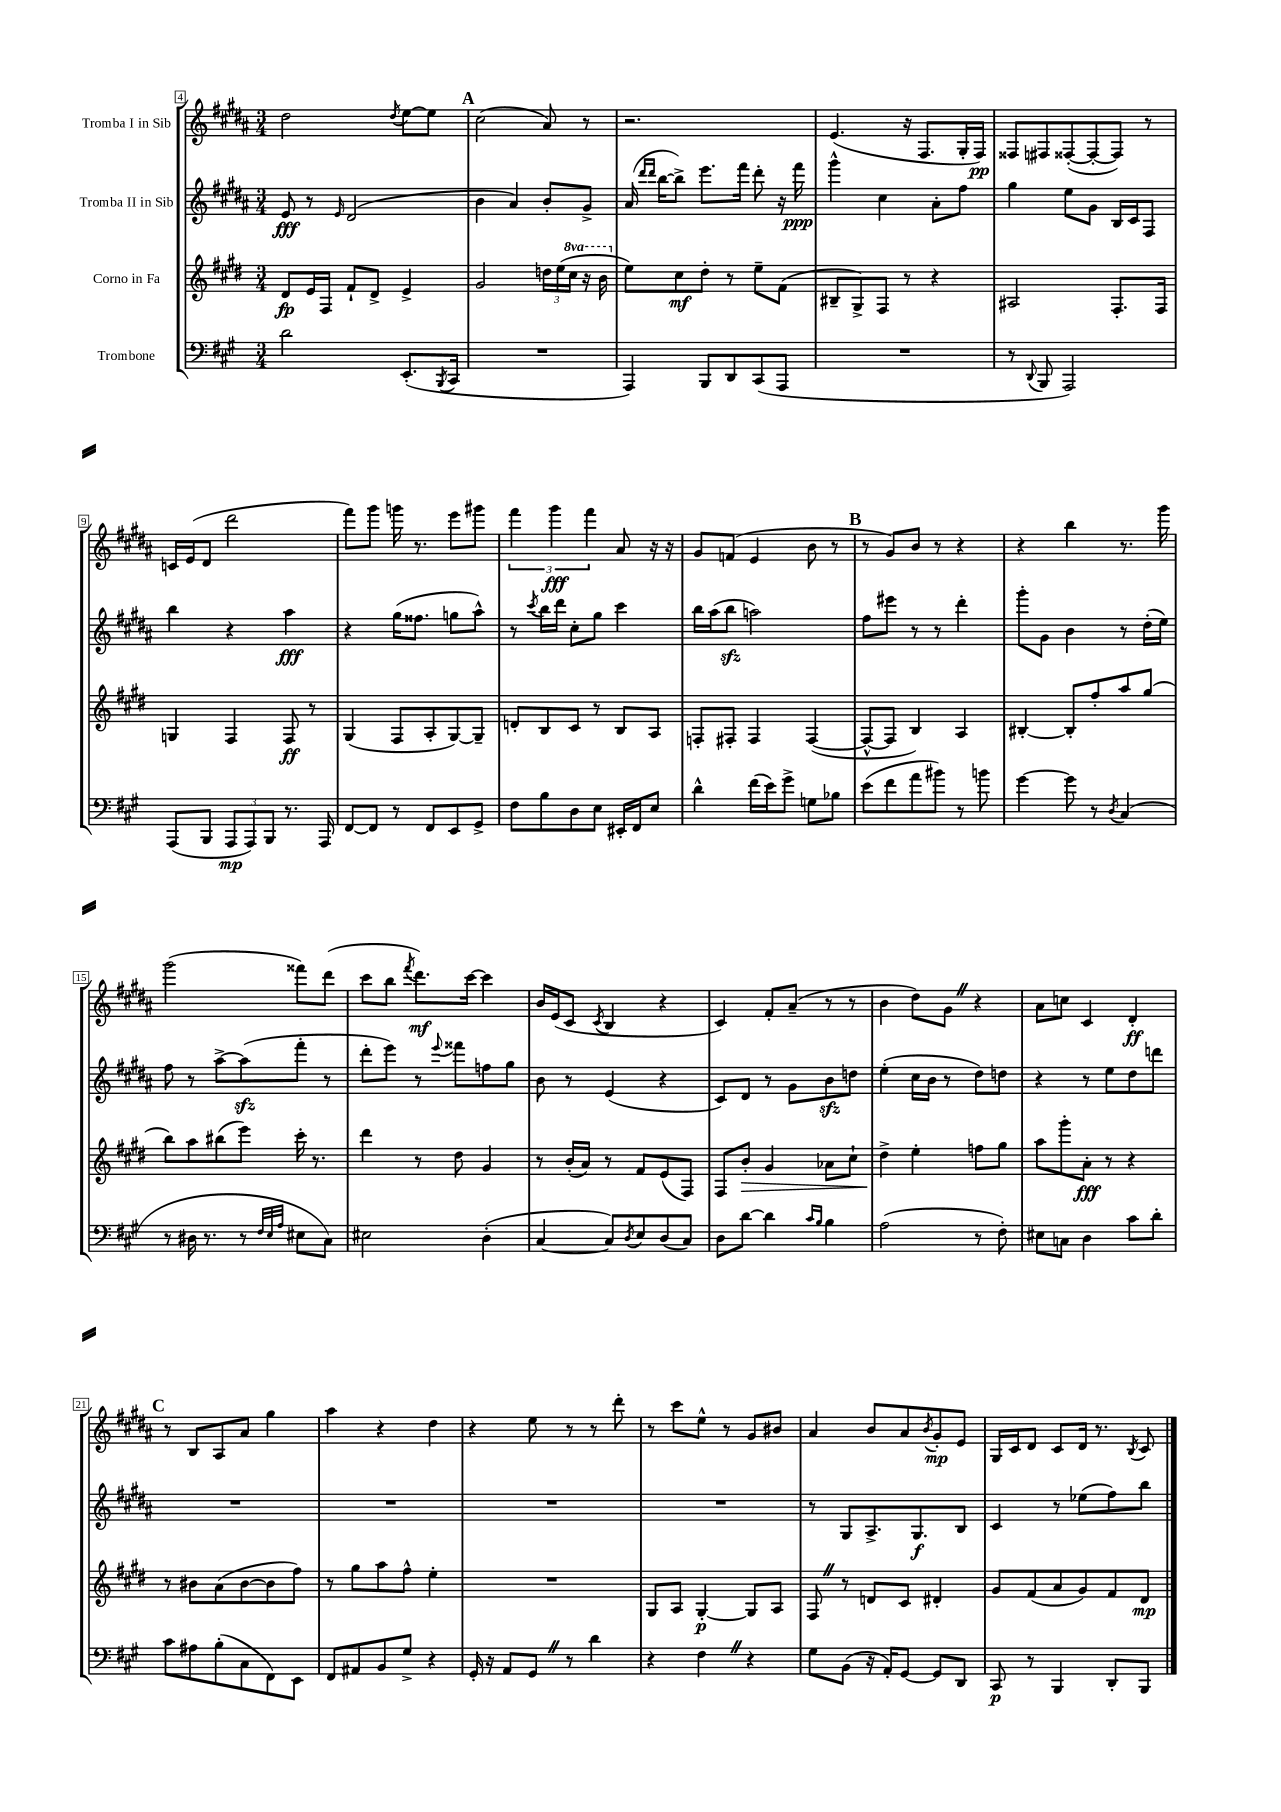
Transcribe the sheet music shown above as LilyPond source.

<<
\new StaffGroup <<
\new Staff = "s0" \with { instrumentName = "Tromba I in Sib" } {
    \clef treble \key b \major \numericTimeSignature \time 3/4
    dis''2 \acciaccatura { dis''8 } e''8~ e''8 |
    \mark \markup { \bold "A" } cis''2( ais'8) r8 |
    r2. |
    e'4.( r16 fis8. gis16-. fis16\pp) |
    fisis8 fis8 fisis8~-.( fisis8~-. fisis8) r8 |
    c'16 e'16( dis'8 dis'''2 |
    fis'''8) gis'''8 g'''16 r8. e'''8 gis'''8 |
    \tuplet 3/2 { fis'''4 gis'''4\fff fis'''4 } ais'8 r16 r16 |
    gis'8 f'8( e'4 b'8 r8 |
    \mark \markup { \bold "B" } r8 gis'8) b'8 r8 r4 |
    r4 b''4 r8. gis'''16 |
    gis'''2( fisis'''8) dis'''8( |
    cis'''8 b''8 \acciaccatura { fis'''8 } dis'''8.\mf) cis'''16~ cis'''4 |
    b'16 e'16( cis'8 \acciaccatura { cis'8 } b4 r4 |
    cis'4) fis'8-. ais'8--( r8 r8 |
    b'4 dis''8) gis'8 \once \override BreathingSign.text = \markup { \musicglyph "scripts.caesura.straight" } \breathe r4 |
    ais'8 c''8 cis'4 dis'4-.\ff |
    \mark \markup { \bold "C" } r8 b8 ais8 ais'8 gis''4 |
    ais''4 r4 dis''4 |
    r4 e''8 r8 r8 dis'''8-. |
    r8 cis'''8 e''8-^ r8 gis'8 bis'8 |
    ais'4 b'8 ais'8 \acciaccatura { b'8 } gis'8-.\mp e'8 |
    gis16 cis'16 dis'8 cis'8 dis'16 r8. \acciaccatura { b8 } cis'8 \bar "|." |
}
\new Staff = "s1" \with { instrumentName = "Tromba II in Sib" } {
    \clef treble \key b \major \numericTimeSignature \time 3/4
    e'8\fff r8 \grace { e'16 } dis'2( |
    \mark \markup { \bold "A" } b'4 ais'4) b'8-. gis'8-> |
    ais'16( \grace { dis'''16 dis'''16 } b''16~ b''8->) e'''8. fis'''16 dis'''8-. r16 fis'''16\ppp |
    gis'''4-^ cis''4 ais'8-. fis''8 |
    gis''4 e''8 gis'8 b16 cis'16 fis8 |
    b''4 r4 ais''4\fff |
    r4 gis''16( fisis''8. g''8 ais''8-^) |
    r8 \acciaccatura { cis'''8 } b''16 dis'''16 cis''8-. gis''8 cis'''4 |
    b''16 ais''16( b''8\sfz a''2) |
    \mark \markup { \bold "B" } fis''8 eis'''8 r8 r8 dis'''4-. |
    gis'''8-. gis'8 b'4 r8 dis''16-.( e''16) |
    fis''8 r8 ais''8~-> ais''8\sfz( fis'''8-. r8 |
    dis'''8-. e'''8) r8 \appoggiatura { e'''8 } fisis'''8 f''8 gis''8 |
    b'8 r8 e'4( r4 |
    cis'8) dis'8 r8 gis'8 b'8\sfz d''8 |
    e''4-.( cis''16 b'16 r8 dis''8) d''8 |
    r4 r8 e''8 dis''8 d'''8 |
    \mark \markup { \bold "C" } R2. |
    R2. |
    R2. |
    R2. |
    r8 gis8 ais8.-> gis8.\f b8 |
    cis'4 r8 ees''8( fis''8) b''8 \bar "|." |
}
\new Staff = "s2" \with { instrumentName = "Corno in Fa" } {
    \clef treble \key e \major \numericTimeSignature \time 3/4 \set Staff.ottavationMarkups = #ottavation-simple-ordinals
    dis'8\fp e'16 fis16 fis'8-! dis'8-> e'4-> |
    \mark \markup { \bold "A" } gis'2 \tuplet 3/2 { d''16 e''16( \ottava #1 cis'''16 } r16 b''16 \ottava #0 |
    e''8) cis''8\mf dis''8-. r8 e''8-- fis'8( |
    bis8-- gis8->) fis8 r8 r4 |
    ais2 fis8.-. fis16 |
    g4 fis4 fis8\ff r8 |
    gis4( fis8 a8-. gis8~) gis8-- |
    d'8-. b8 cis'8 r8 b8 a8 |
    f8-. fis8-. fis4 fis4~( |
    \mark \markup { \bold "B" } fis8~-^ fis8 b4) a4 |
    bis4~-. bis8-. fis''8-. a''8 gis''8( |
    b''8) a''8 bis''8( e'''8) cis'''16-. r8. |
    dis'''4 r8 dis''8 gis'4 |
    r8 b'16-.( a'16) r8 fis'8 e'8( fis8) |
    fis8 b'8-.\> gis'4 aes'8 cis''8-! |
    dis''4->\! e''4-. f''8 gis''8 |
    a''8 gis'''8-. a'8-.\fff r8 r4 |
    \mark \markup { \bold "C" } r8 bis'8 a'8( bis'8~ bis'8 fis''8) |
    r8 gis''8 a''8 fis''8-^ e''4-. |
    R2. |
    gis8 a8 gis4~-.\p gis8 a8 |
    fis8 \once \override BreathingSign.text = \markup { \musicglyph "scripts.caesura.straight" } \breathe r8 d'8 cis'8 dis'4-. |
    gis'8 fis'8( a'8 gis'8) fis'8 dis'8\mp \bar "|." |
}
\new Staff = "s3" \with { instrumentName = "Trombone" } {
    \clef bass \key a \major \numericTimeSignature \time 3/4
    d'2 e,8.-.( \acciaccatura { b,,8 } cis,16 |
    \mark \markup { \bold "A" } R2. |
    a,,4) b,,8 d,8 cis,8( a,,8 |
    R2. |
    r8 \appoggiatura { d,8 } b,,8 a,,2) |
    a,,8( b,,8 \tuplet 3/2 { a,,8\mp a,,8) b,,8 } r8. a,,16 |
    fis,8~ fis,8 r8 fis,8 e,8 gis,8-> |
    fis8 b8 d8 e8 eis,16-. fis,16 e8 |
    d'4-^ fis'16( e'16) gis'8-> g8 bes8 |
    \mark \markup { \bold "B" } e'8( fis'8 a'8 bis'8) r8 b'8 |
    gis'4~ gis'8 r8 \acciaccatura { d8 } cis4( |
    r8 dis16 r8. r8 \grace { fis32 e32 a32 } eis8 cis8) |
    eis2 d4-.( |
    cis4~ cis8) \acciaccatura { d8 } e8 d8( cis8) |
    d8 d'8~ d'4 \grace { cis'16 b16 } b4 |
    a2( r8 fis8-.) |
    eis8 c8 d4 cis'8 d'8-. |
    \mark \markup { \bold "C" } cis'8 ais8 b8-.( cis8 fis,8) e,8 |
    fis,8 ais,8 b,8 gis8-> r4 |
    gis,16-. r16 a,8 gis,8 \once \override BreathingSign.text = \markup { \musicglyph "scripts.caesura.straight" } \breathe r8 d'4 |
    r4 fis4 \once \override BreathingSign.text = \markup { \musicglyph "scripts.caesura.straight" } \breathe r4 |
    gis8 b,8( r16 a,16-.) gis,8~ gis,8 d,8 |
    cis,8\p r8 b,,4 d,8-. b,,8 \bar "|." |
}
>>
>>
\layout { \context { \Score currentBarNumber = #4 \override BarNumber.stencil = #(make-stencil-boxer 0.1 0.3 ly:text-interface::print) } }
